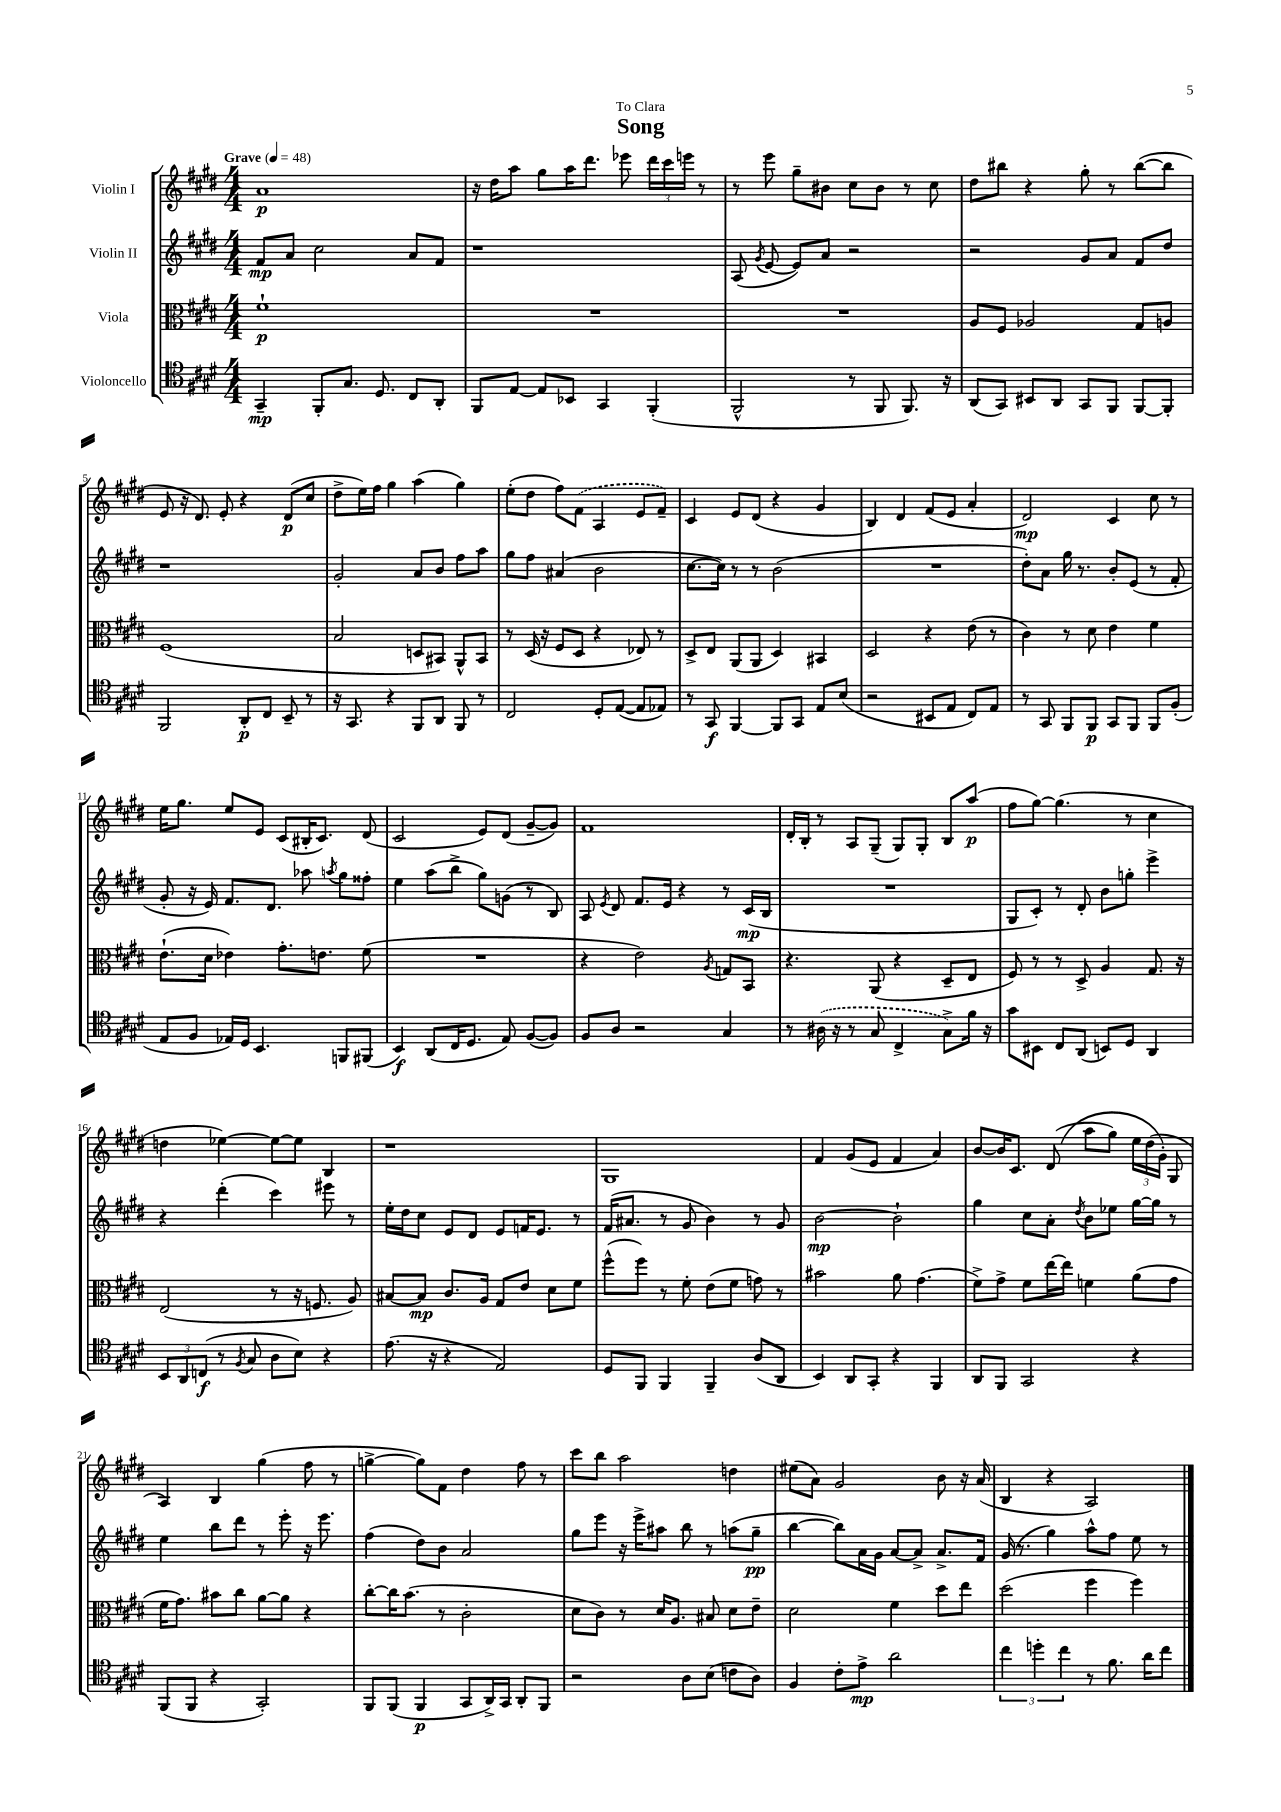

**kern	**kern	**kern	**kern
*staff4	*staff3	*staff2	*staff1
*clefC4	*clefC3	*clefG2	*clefG2
*k[f#c#g#d#]	*k[f#c#g#d#]	*k[f#c#g#d#]	*k[f#c#g#d#]
*M4/4	*M4/4	*M4/4	*M4/4
*MM48	*MM48	*MM48	*MM48
4GG#~	1f#`	8f#	1a
.	.	8a	.
8FF#'	.	2cc#	.
8.G#	.	.	.
8.D#	.	.	.
8C#	.	8a	.
8AA'	.	8f#	.
=	=	=	=
8FF#	1r	1r	16r
.	.	.	16dd#
[8E	.	.	8aa
8E]	.	.	8gg#
8BB-	.	.	16aa
.	.	.	8.ddd#
4GG#	.	.	.
.	.	.	8eee-
(4FF#'	.	.	24ddd#
.	.	.	24ccc#
.	.	.	24eee
.	.	.	8r
=	=	=	=
2FF#^^	1r	(8A	8r
.	.	8qg#	.
.	.	[8e	8eee
.	.	8e])	8gg#~
.	.	8a	8b#
8r	.	2r	8cc#
8FF#	.	.	8b#
8.FF#)	.	.	8r
.	.	.	8cc#
16r	.	.	.
=	=	=	=
(8AA	8A	2r	8dd#
8GG#)	8F#	.	8bb#
8BB#	2A-	.	4r
8AA	.	.	.
8GG#	.	8g#	8gg#'
8FF#	.	8a	8r
[8FF#	8G#	8f#	([8bb#
8FF#']	8A	8dd#	8bb#]
=	=	=	=
2FF#	(1F#	1r	8e
.	.	.	16r
.	.	.	8.d#)
.	.	.	8e'
8AA'	.	.	4r
8C#	.	.	.
8BB~	.	.	(8d#
8r	.	.	8cc#
=	=	=	=
16r	2B	2g#'	8dd#^
8.GG#	.	.	.
.	.	.	16ee)
.	.	.	16ff#
4r	.	.	4gg#
8FF#	8D	8a	(4aa
8AA	8BB#)	8b	.
8FF#	8AA^^	8ff#	4gg#)
8r	8BB#	8aa	.
=	=	=	=
2C#	8r	8gg#	(8ee'
.	(16D#	8ff#	8dd#
.	16r	.	.
.	8F#	(4a#	8ff#)
.	8D#	.	(8f#
8D#'	4r	2b	4A
([8E	.	.	.
8E]	8E-)	.	8e
8E-)	8r	.	8f#~)
=	=	=	=
8r	8D#^	[8.cc#	4c#
8GG#	8E	.	.
.	.	16cc#])	.
[4FF#	(8AA	8r	8e
.	8AA	8r	(8d#
8FF#]	4D#)	(2b	4r
8GG#	.	.	.
8E	4BB#	.	4g#
(8B	.	.	.
=	=	=	=
2r	2D#	1r	4B)
.	.	.	4d#
8BB#	4r	.	(8f#
8E	.	.	8e
8C#)	(8e	.	4a'
8E	8r	.	.
=	=	=	=
8r	4c#)	8dd#')	2d#)
8GG#	.	8a	.
8FF#	8r	16gg#	.
.	.	8.r	.
8FF#	8d#	.	.
8GG#	4e	8b'	4c#
8FF#	.	(8e	.
8FF#	4f#	8r	8cc#
(8F#'	.	8f#'	8r
=	=	=	=
8E	(8.e`	8g#'	16ee
.	.	.	8.gg#
8F#	.	16r	.
.	16d#	16e)	.
16E-)	4e-)	8.f#	8ee
16D#	.	.	.
4.BB	.	.	8e
.	.	8.d#	.
.	8.g#'	.	(8c#
.	.	8aa-	16B#'
.	8.e	.	8.c#)
.	.	8qaa	.
8FF	.	8gg#	.
(8FF#	(8f#	8ff##'	(8d#
=	=	=	=
4BB)	1r	4ee	2c#
(8AA	.	(8aa	.
16C#	.	8bb^	.
8.D#	.	.	.
.	.	8gg#)	8e)
8E)	.	(8g	(8d#
([8F#	.	8r	[8g#~
8F#])	.	8B)	8g#])
=	=	=	=
8F#	4r	8A	1f#
.	.	8qe	.
8A	.	8d#	.
2r	2e)	8.f#	.
.	.	16e	.
.	.	4r	.
.	8qA	.	.
4G#	8G	8r	.
.	8BB	(16c#	.
.	.	16B	.
=	=	=	=
8r	4.r	1r	16d#'
.	.	.	16B'
(16A#	.	.	8r
16r	.	.	.
8r	.	.	8A
8G#	(8AA	.	(8G#~
4C#^	4r	.	8G#)
.	.	.	8G#'
8G#^)	8D#~	.	8B
16f#	8E	.	(8aa
16r	.	.	.
=	=	=	=
8g#	8F#)	8G#	8ff#
8BB#	8r	8c#')	[8gg#)
8C#	8r	8r	(4.gg#]
(8AA	8D#^	8d#'	.
8BB)	4A	8b	.
8D#	.	8gg'	8r
4AA	8.G#	4eee^	4cc#
.	16r	.	.
=	=	=	=
12BB	(2E	4r	4dd
12AA	.	.	.
(12C	.	.	.
8r	.	(4ddd#'	[4ee-)
8qF#	.	.	.
8G#	.	.	.
8A	8r	4ccc#)	8ee-_
8B)	16r	.	8ee-]
.	8.F	.	.
4r	.	8eee#	4B
.	8A)	8r	.
=	=	=	=
(8.e	[8B#	16ee'	1r
.	.	16dd#	.
.	8B#]	8cc#	.
16r	.	.	.
4r	8.c#	8e	.
.	.	8d#	.
.	16A	.	.
2E)	8G#	8e	.
.	8e	16f	.
.	.	8.e	.
.	8d#	.	.
.	8f#	8r	.
=	=	=	=
8D#	(8ff#^^	(16f#	1G#
.	.	8.a#	.
8FF#	8ff#)	.	.
4FF#	8r	8r	.
.	8f#'	8g#	.
4FF#~	(8e	4b)	.
.	8f#	.	.
(8A	8g)	8r	.
8AA	8r	8g#	.
=	=	=	=
4BB)	2b#	[2b	4f#
8AA	.	.	(8g#
8GG#'	.	.	8e
4r	8a	2b`]	4f#
.	(4.g#	.	.
4FF#	.	.	4a)
=	=	=	=
8AA	8f#^)	4gg#	[8b
8FF#	8g#^	.	16b]
.	.	.	8.c#
2GG#	8f#	8cc#	.
.	[16ee	8a'	&((8d#
.	16ee]	.	.
.	.	8qdd#	.
.	4f	8b	8aa
.	.	8ee-	8gg#)
4r	(8a	[16gg#	24ee
.	.	.	(24dd#
.	.	16gg#]	.
.	.	.	24g#'&)
.	8g#	8r	8G#
=	=	=	=
(8FF#	16f#	4ee	4A)
.	8.g#)	.	.
8FF#	.	.	.
4r	8b#	8bb	4B
.	8cc#	8ddd#	.
2GG#')	[8a	8r	(4gg#
.	8a]	8eee'	.
.	4r	16r	8ff#
.	.	8.eee	.
.	.	.	8r
=	=	=	=
8FF#	[8cc#'	(4ff#	[4gg^
(8FF#	16cc#]	.	.
.	(8.b	.	.
4FF#	.	8dd#)	8gg])
.	8r	8b	8f#
8GG#	2c#'	2a	4dd#
16AA^)	.	.	.
16GG#	.	.	.
8AA'	.	.	8ff#
8FF#	.	.	8r
=	=	=	=
2r	8d#	8gg#	8ccc#
.	8c#)	8eee	8bb
.	8r	16r	2aa
.	.	16eee^	.
.	16d#	8aa#	.
.	8.A	.	.
8A	.	8bb	.
(8B	8B#	8r	.
8c	8d#	(8aa	4dd
8A)	8e~	8gg#~	.
=	=	=	=
4F#	2d#	[4bb	(8ee#
.	.	.	8a)
8c#'	.	8bb])	2g#
8e^	.	16a	.
.	.	16g#	.
2a	4f#	[8a	.
.	.	8a^]	.
.	8dd#	8.a^	8b
.	8ee	.	16r
.	.	16f#	(16a
=	=	=	=
6cc#	(2dd#	(16g#	4B
.	.	8.r	.
6dd'	.	.	.
.	.	4gg#)	4r
6cc#	.	.	.
8r	4ff#	8aa^^	2A)
8.f#	.	8ff#	.
.	4ff#)	8ee	.
16a	.	.	.
8cc#	.	8r	.
==	==	==	==
*-	*-	*-	*-
